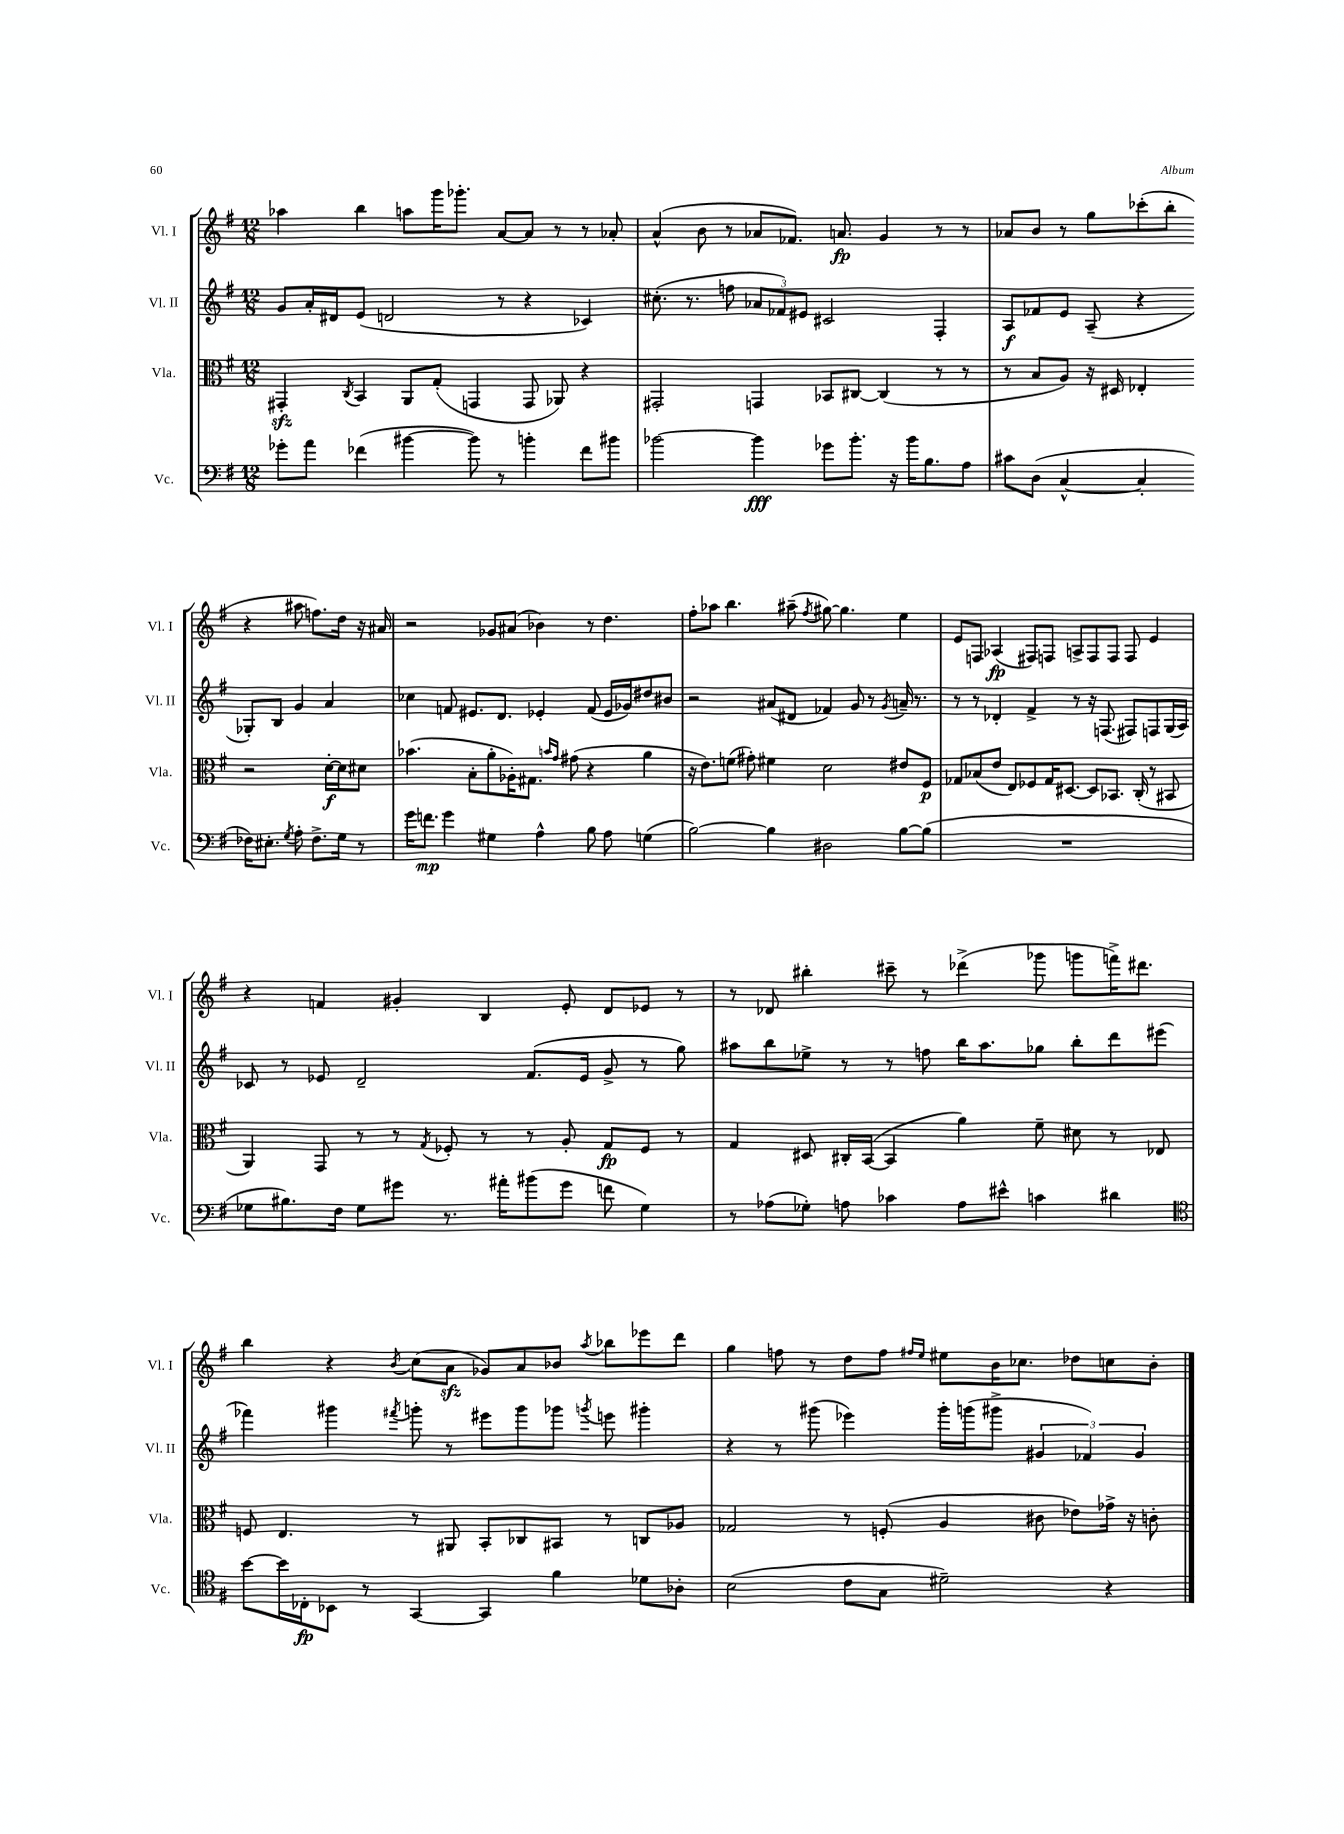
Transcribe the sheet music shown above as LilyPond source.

<<
\new StaffGroup <<
\new Staff = "s0" \with { instrumentName = "Vl. I" shortInstrumentName = "Vl. I" } {
    \clef treble \key g \major \numericTimeSignature \time 12/8
    \autoBeamOff aes''4 b''4 a''8[ g'''16 ges'''8.]-. a'8[~ a'8] r8 r8 aes'8-. |
    a'4-^( b'8 r8 aes'8[ fes'8.]) a'8.\fp g'4 r8 r8 |
    aes'8[ b'8] r8 g''8[ ces'''8-.( b''8]-. r4 ais''8 f''8.[) d''16] r16 ais'16 |
    r2 ges'8[ ais'8]( bes'4) r8 d''4. |
    fis''8[-. aes''8] b''4. ais''8--( \acciaccatura { fis''8 } gis''8~) gis''4. e''4 |
    e'8[ f8] aes4\fp( fis8[) f8] a8[-> f8 f8] f8 e'4 |
    r4 f'4 gis'4-. b4 e'8-. d'8[ ees'8] r8 |
    r8 des'8 bis''4-. cis'''8-- r8 des'''4->( ges'''8 g'''8[ f'''16->) dis'''8.] |
    b''4 r4 \acciaccatura { b'8 } c''8[( a'8]\sfz ges'8[) a'8 bes'8] \acciaccatura { a''8 } bes''8[ ees'''8 d'''8] |
    g''4 f''8 r8 d''8[ f''8] \grace { fis''16[ e''16] } eis''8[ b'16 ces''8.] des''8[ c''8 b'8]-. \bar "|." |
}
\new Staff = "s1" \with { instrumentName = "Vl. II" shortInstrumentName = "Vl. II" } {
    \clef treble \key g \major \numericTimeSignature \time 12/8
    \autoBeamOff g'8[ a'16-. dis'16 e'8]( d'2 r8 r4 ces'4) |
    cis''8.-.( r8. f''8 \tuplet 3/2 { aes'8[ fes'8) eis'8] } cis'2 fis4-. |
    a8[\f fes'8 e'8] a8--( r4 ges8[-.) b8] g'4 a'4 |
    ces''4 f'8 eis'8.[ d'8.] ees'4-. f'8( ees'16[ ges'16) dis''8 bis'8] |
    r2 ais'8[( dis'8] fes'4) g'8 r8 \acciaccatura { g'8 } a'16-- r8. |
    r8 r8 des'4-. fis'4-> r8 r16 f8.( fis8[) f8 g16( a16]) |
    ces'8 r8 ees'8 d'2-- fis'8.[( ees'16] g'8-> r8 g''8) |
    ais''8[ b''8 ees''8]-> r8 r8 f''8 b''16[ ais''8. ges''8] b''8[-. d'''8 eis'''8]( |
    fes'''4) gis'''4 \acciaccatura { fis'''8 } g'''8-. r8 eis'''8[ g'''8 ges'''8] \acciaccatura { g'''8 } e'''8 gis'''4-. |
    r4 r8 gis'''8( ees'''4) gis'''16[-. g'''16( gis'''8]-> \tuplet 3/2 { gis'4 fes'4) gis'4 } \bar "|." |
}
\new Staff = "s2" \with { instrumentName = "Vla." shortInstrumentName = "Vla." } {
    \clef alto \key g \major \numericTimeSignature \time 12/8
    \autoBeamOff gis,4-.\sfz \acciaccatura { c8 } b,4 a,8[ g8]-.( g,4 g,8 aes,8) r4 |
    gis,2-. g,4 bes,8[ cis8]~ cis4( r8 r8 |
    r8 b8[ a8]) r16 dis16 ees4-. r2 d'16[~-.\f d'16 dis'8] |
    bes'4.( b8[-. a'8-. aes16-.) gis8.] \grace { b'16[ g'16] } gis'8( r4 a'4 |
    r16 e'8.[) f'8]( gis'8-.) fis'4 d'2 eis'8[ fis8]\p |
    ges8[ bes8( e'8] e8[) fes8 ges16 dis8.]~ dis8[ bes,8.] c16-.( r8 bis,8 |
    a,4) g,8 r8 r8 \acciaccatura { g8 } fes8-. r8 r8 a8-. g8[\fp fes8] r8 |
    g4 dis8 cis16[-. b,16]~( b,4 a'4) fis'8-- dis'8 r8 ees8 |
    f8 e4. r8 ais,8 b,8[-. ces8 bis,8] r8 c8[ aes8] |
    ges2 r8 f8-.( a4 cis'8 ees'8[) ges'16]-> r16 c'8-. \bar "|." |
}
\new Staff = "s3" \with { instrumentName = "Vc." shortInstrumentName = "Vc." } {
    \clef bass \key g \major \numericTimeSignature \time 12/8
    \autoBeamOff ges'8[-. a'8] fes'4( bis'4~ bis'8) r8 b'4-. fes'8[ bis'8] |
    bes'2~ bes'4\fff ges'8[ bes'8.]-. r16 bes'16[ b8. a8] |
    cis'8[ d8]( c4~-^ c4-. fes16[) eis8.]-. \acciaccatura { g8 } a8-. fes8.[-> g16] r8 |
    g'16[ f'8.]\mp g'4 gis4 a4-^ b8 a8 g4( |
    b2~) b4 dis2 b8[~ b8]( |
    R1. |
    ges8[ bis8.) fis16] ges8[ gis'8] r8. ais'16[-. bis'8( gis'8] f'8 ges4) |
    r8 aes8[( ges8]-.) a8 ces'4 a8[ eis'8]-^ c'4 dis'4 |
    \clef tenor b'8[~ b'16 ces16-.\fp bes,8] r8 g,4~ g,4 fis'4 des'8[ aes8]-. |
    b2( c'8[ g8] dis'2--) r4 \bar "|." |
}
>>
>>
\layout { \context { \Score \remove "Bar_number_engraver" } }
